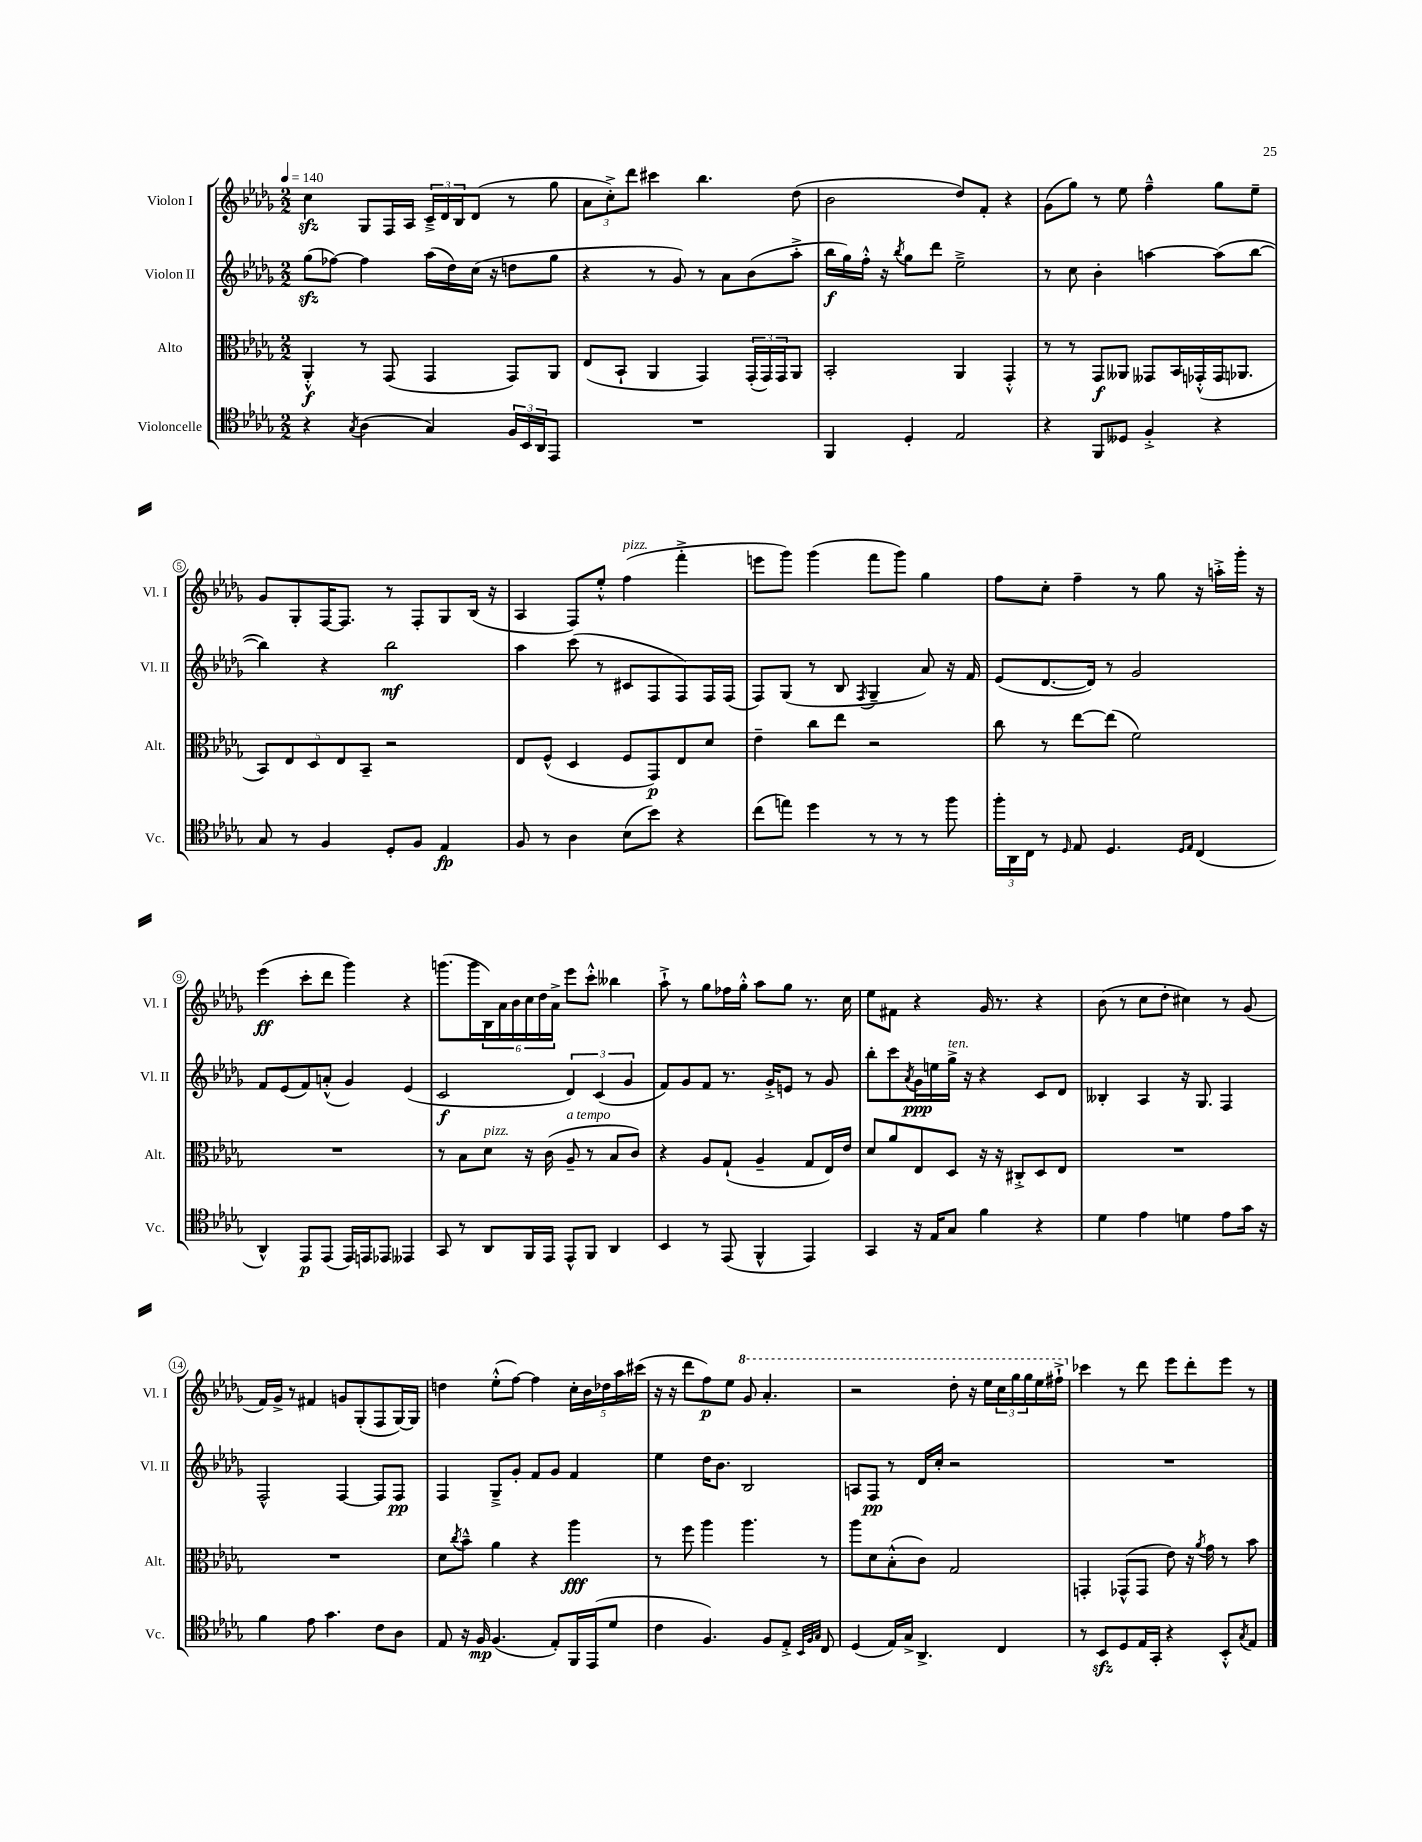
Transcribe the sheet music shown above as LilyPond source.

<<
\new StaffGroup <<
\new Staff = "s0" \with { instrumentName = "Violon I" shortInstrumentName = "Vl. I" } {
    \clef treble \key des \major \numericTimeSignature \time 2/2 \tempo 4 = 140
    c''4\sfz ges8 f16 aes16 \tuplet 3/2 { c'16---> des'16 bes16 } des'8( r8 ges''8 |
    \tuplet 3/2 { aes'8 c''8-.->) des'''8 } cis'''4 bes''4. des''8( |
    bes'2 des''8) f'8-. r4 |
    ges'8( ges''8) r8 ees''8 f''4---^ ges''8 ees''8-- |
    ges'8 ges8-. f16~ f8. r8 f8-. ges8 bes16( r16 |
    aes4 f8) ees''8-.-^ f''4^\markup { \italic "pizz." }( f'''4-.-> |
    e'''8 ges'''8) ges'''4( f'''8 ges'''8) ges''4 |
    f''8 c''8-. f''4-- r8 ges''8 r16 a''16-.-> ges'''16-. r16 |
    ees'''4\ff( c'''8-. des'''8 ges'''4) r4 |
    g'''8.( g'''16 \tuplet 6/4 { bes16) aes'16 bes'16 c''16 des''16 aes'16-> } ees'''8 c'''8-.-^ beses''4 |
    aes''8-!-> r8 ges''8 fes''16 ges''16-.-^ aes''8 ges''8 r8. c''16 |
    ees''8 fis'8 r4 ges'16 r8. r4 |
    bes'8( r8 c''8 des''8-. cis''4) r8 ges'8( |
    f'16) ges'16-> r8 fis'4 g'8 ges8-.( f8 ges16~) ges16 |
    d''4 ees''8-.-^( f''8~) f''4 \tuplet 5/4 { c''16-. bes'16 des''16 aes''16 cis'''16( } |
    r16 r16 des'''8 f''8\p) ees''8 \ottava #1 ges''8 aes''4.-. |
    r2 des'''8-. r16 ees'''16 \tuplet 3/2 { c'''16 ges'''16 ges'''16 } ees'''16 fis'''16-!-> \ottava #0 |
    ces'''4 r8 des'''8 ees'''8 des'''8-. ees'''8 r8 \bar "|." |
}
\new Staff = "s1" \with { instrumentName = "Violon II" shortInstrumentName = "Vl. II" } {
    \clef treble \key des \major \numericTimeSignature \time 2/2
    ges''8\sfz( fes''8~) fes''4 aes''16( des''16) c''16( r16 d''8 ges''8 |
    r4 r8 ges'8) r8 aes'8 bes'8( aes''8-.-> |
    bes''16\f ges''16) f''16-.-^ r16 \acciaccatura { bes''8 } ges''8 des'''8 ees''2---> |
    r8 c''8 bes'4-. a''4~ a''8( bes''8~ |
    bes''4) r4 bes''2\mf |
    aes''4 c'''8( r8 cis'8 f8 f8) f16 f16( |
    f8) ges8( r8 bes8 \acciaccatura { f8 } ges4-- aes'8) r16 f'16 |
    ees'8( des'8.~ des'16) r8 ges'2 |
    f'8 ees'8( f'8) a'8-.-^( ges'4) ees'4( |
    c'2\f \tuplet 3/2 { des'4) c'4( ges'4 } |
    f'8) ges'8 f'8 r8. ges'16-.-> e'8 r8 ges'8 |
    bes''8-. c'''8 \acciaccatura { aes'8 } ges'16\ppp e''16 ges''16->^\markup { \italic "ten." } r16 r4 c'8 des'8 |
    beses4-. aes4 r16 ges8. f4 |
    f2-^ f4~ f8 f8\pp |
    f4 ges8---> ges'8-. f'8 ges'8 f'4 |
    ees''4 des''16 bes'8. bes2 |
    a8 f8\pp r8 des'16 c''16-. r2 |
    R1 \bar "|." |
}
\new Staff = "s2" \with { instrumentName = "Alto" shortInstrumentName = "Alt." } {
    \clef alto \key des \major \numericTimeSignature \time 2/2
    aes,4-.-^\f r8 ges,8( ges,4 ges,8) aes,8 |
    ees8( bes,8-! aes,4 ges,4) \tuplet 3/2 { ges,16-.( ges,16) ges,16 } aes,8 |
    bes,2-. aes,4 ges,4-.-^ |
    r8 r8 ges,8\f aeses,8 geses,8 bes,16 ges,16-.-^( ges,16 aes,8. |
    \tuplet 5/4 { bes,8) ees8 des8 ees8 bes,8-- } r2 |
    ees8 f8-^( des4 f8 ges,8\p) ees8 des'8 |
    ees'4-- c''8 ees''8 r2 |
    c''8 r8 ees''8~ ees''8( f'2) |
    R1 |
    r8 bes8 des'8^\markup { \italic "pizz." } r16 c'16( aes8--^\markup { \italic "a tempo" } r8 bes8 c'8) |
    r4 aes8 ges8-!( aes4-- ges8 ees16) ees'16 |
    des'8 aes'8 ees8 des8 r16 r16 cis8-.-> des8 ees8 |
    R1 |
    R1 |
    des'8 \acciaccatura { c''8 } bes'8---^ aes'4 r4 aes''4\fff |
    r8 f''8 aes''4 aes''4. r8 |
    aes''8 des'8 bes8-.-^( c'8) ges2 |
    g,4-. ges,8-^( ges,8 ees'8) r16 \acciaccatura { aes'8 } ges'16 r8 bes'8 \bar "|." |
}
\new Staff = "s3" \with { instrumentName = "Violoncelle" shortInstrumentName = "Vc." } {
    \clef tenor \key des \major \numericTimeSignature \time 2/2
    r4 \acciaccatura { ges8 } aes4( ges4) \tuplet 3/2 { f16 bes,16 aes,16 } ees,8 |
    R1 |
    f,4 des4-. ees2 |
    r4 f,8 deses8 f4-.-> r4 |
    ges8 r8 f4 des8-. f8 ees4\fp |
    f8 r8 aes4 bes8( bes'8) r4 |
    c''8( e''8) des''4 r8 r8 r8 f''8 |
    \tuplet 3/2 { f''16-. aes,16 c16 } r8 \grace { des16 } ees8 des4. \grace { des16 ees16 } c4( |
    aes,4-^) ees,8\p ees,8( ees,16) e,16 ees,8 eeses,4 |
    ges,8 r8 aes,8 f,16 ees,16 ees,8-^ f,8 aes,4 |
    bes,4 r8 ees,8( f,4-^ ees,4) |
    ges,4 r16 ees16 ges8 f'4 r4 |
    des'4 ees'4 d'4 ees'8 ges'16 r16 |
    f'4 ees'8 ges'4. c'8 aes8 |
    ees8 r16 f16\mp f4.( ees8-.) f,16 ees,16( des'8 |
    c'4 f4.) f8 ees8-.-> \grace { bes,32 f32 ges32 } c8 |
    des4( ees16) ges16-> aes,4.-> c4 |
    r8 bes,8\sfz des8 ees16 ges,16-. r4 bes,8-.-^ \acciaccatura { ges8 } ees8 \bar "|." |
}
>>
>>
\layout { \context { \Score \override BarNumber.stencil = #(make-stencil-circler 0.1 0.3 ly:text-interface::print) } }
